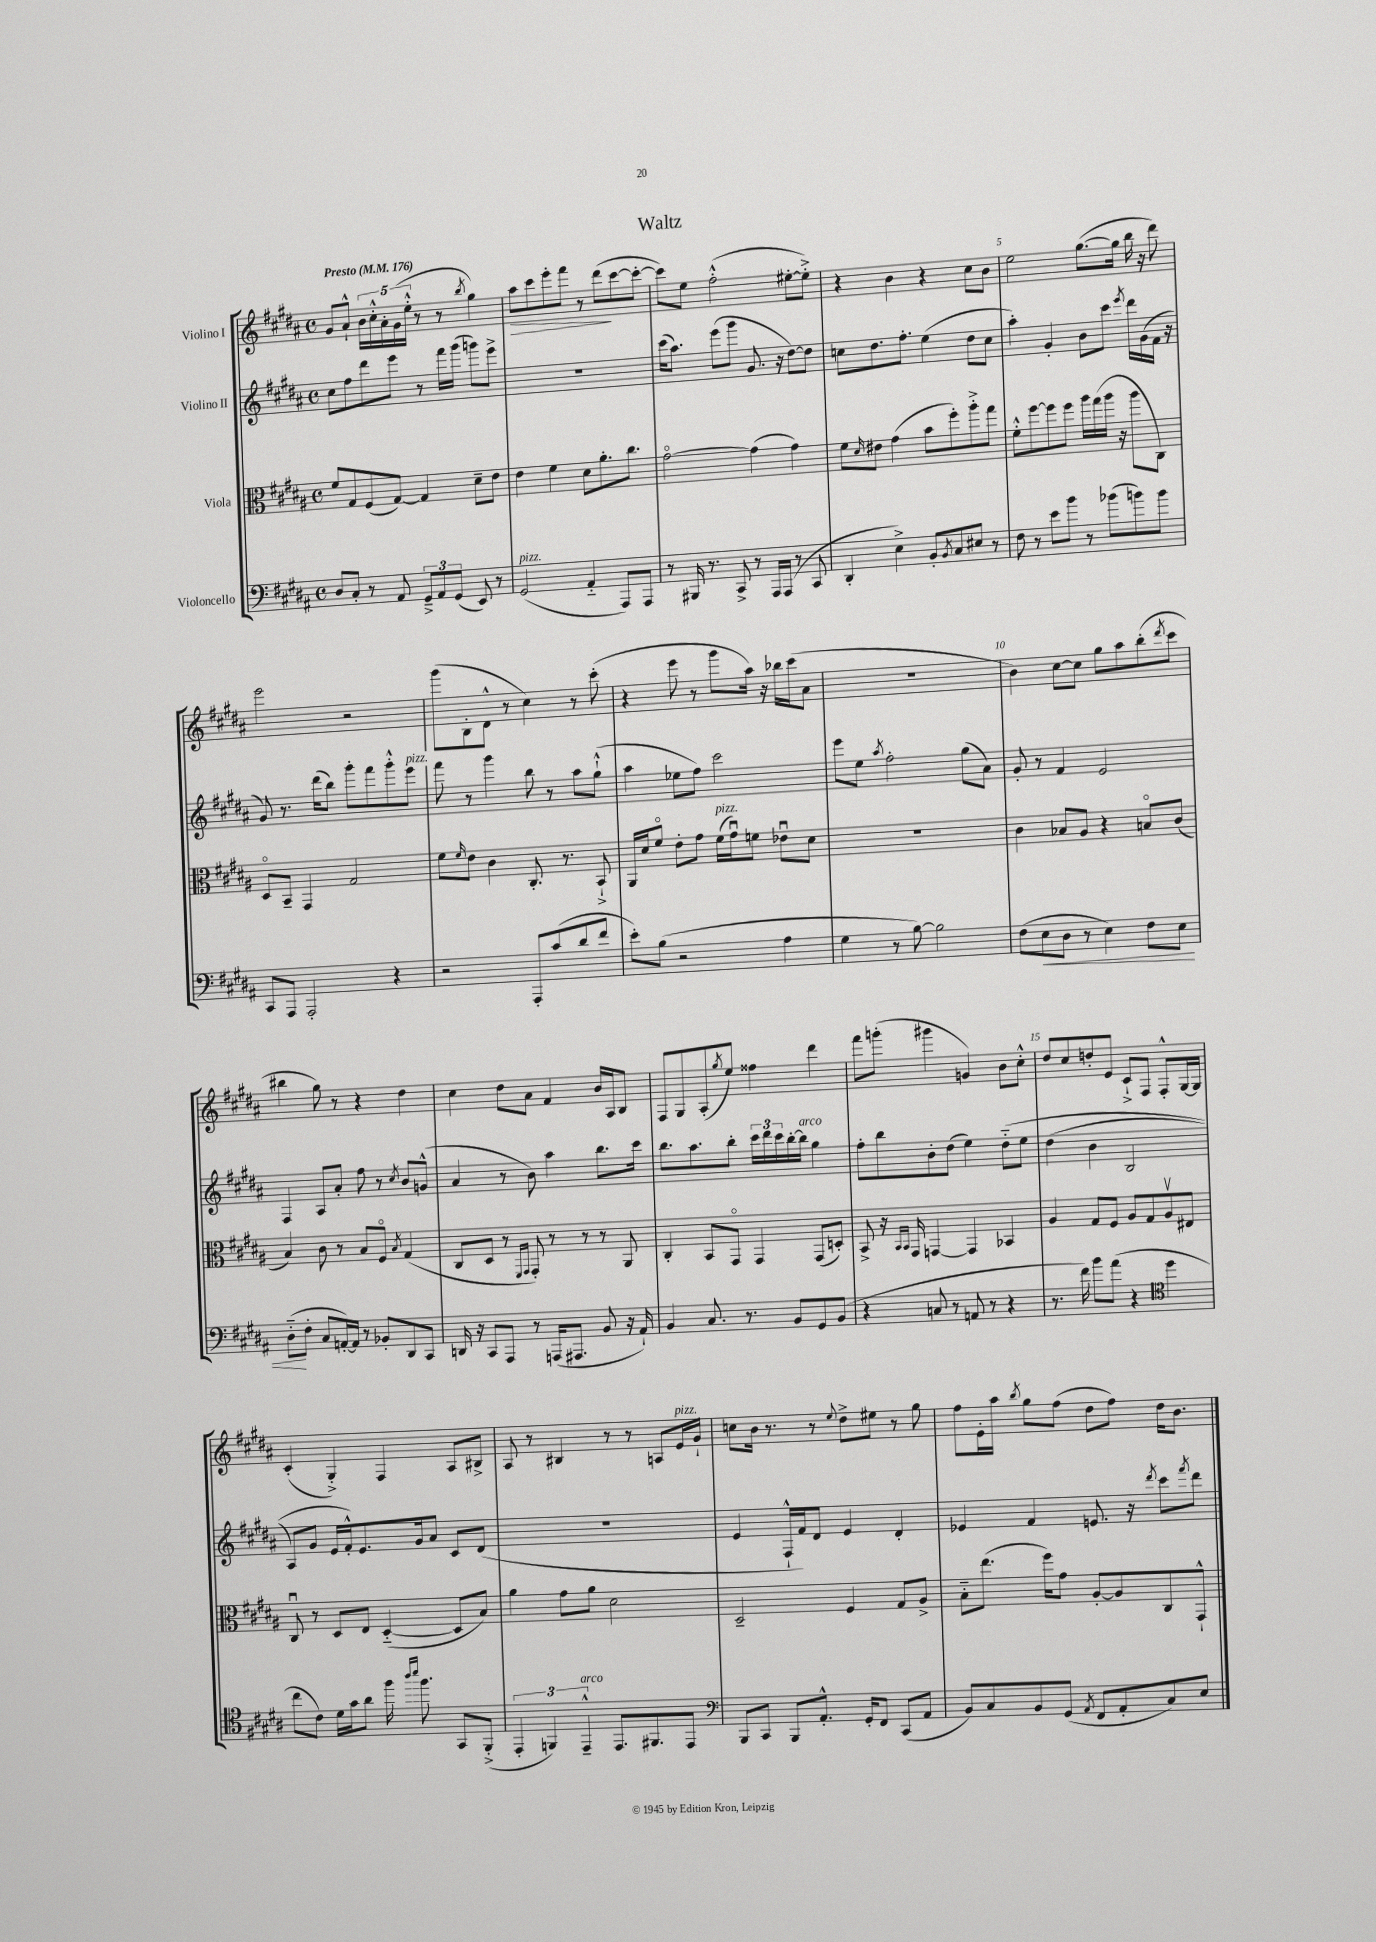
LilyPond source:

\header { title = "Waltz" }
<<
\new StaffGroup <<
\new Staff = "s0" \with { instrumentName = "Violino I" } {
    \clef treble \key b \major \defaultTimeSignature \time 4/4 \tempo "Presto" 4 = 176
    gis'8 ais'8-!-^ \tuplet 5/4 { b'16 cis''16-.-^ ais'16-. gis'16( e''16-.-^ } r8 r8 \acciaccatura { b''8 } gis''4) |
    ais''8\> cis'''8 e'''8-. fis'''8 r8 dis'''8\!( cis'''8~ cis'''8~-. |
    cis'''8) e''8 fis''2-.-^( eis''8~-. eis''8-.->) |
    r4 b'4 r4 cis''8 b'8 |
    e''2 gis''8.~( gis''16 b''16 r16 dis'''8) |
    e'''2 r2 |
    gis'''8( b8-. dis'8-^ r8 cis''4) r8 cis'''8-.( |
    r4 e'''8 r8 gis'''8 ais''16) r16 bes''16 cis'''16( ais'8 |
    R1 |
    b'4) cis''8~ cis''8 gis''8 ais''8 b''8-.( \acciaccatura { dis'''8 } cis'''8 |
    bis''4 gis''8) r8 r4 dis''4 |
    cis''4 dis''8 ais'8 fis'4 b'16 ais16 b8 |
    fis8 gis8 ais8-.( \acciaccatura { gis''8 } e''8) fisis''4 dis'''4 |
    fis'''8 g'''8-.( gis'''4 g'4) b'8 cis''8-.-^ |
    dis''8 cis''8 d''8-. e'8 cis'8-!-> fis8 fis8-.-^ gis16~ gis16 |
    cis'4-.( gis4-.->) fis4 ais8 bis8-> |
    ais8 r8 bis4 r8 r8 a8 e'16^\markup { \italic "pizz." } gis'16-! |
    c''8 b'16 r8. r8 \appoggiatura { e''8 } dis''8-> eis''8 r8 gis''8 |
    fis''8 e'16-. ais''16 \acciaccatura { b''8 } gis''8 fis''8( dis''8 fis''8) dis''16 b'8. \bar "|." |
}
\new Staff = "s1" \with { instrumentName = "Violino II" } {
    \clef treble \key b \major \defaultTimeSignature \time 4/4
    cis''8 fis''8 dis'''8 e'''8 r8 fis'''16 gis'''16( g'''8) e'''8-> |
    R1 |
    cis'''16( ais''8.) e'''8( gis'''8 gis'8. r16 dis''8~) dis''8 |
    c''8 dis''8. fis''8.-. e''4( dis''8 c''8 |
    ais''4-.) gis'4-. b'8 cis'''8 \acciaccatura { e'''8 } dis'''16 gis'16( fis'16 r16 |
    gis'8) r8. dis'''16( b''8) gis'''8-. fis'''8 gis'''8-.-^ e'''8^\markup { \italic "pizz." } |
    fis'''8 r8 gis'''4 b''8 r8 ais''8 gis''8-!-^( |
    ais''4 ees''8 fis''8) cis'''2 |
    e'''8 e''8 \acciaccatura { ais''8 } fis''2-. gis''8( ais'8) |
    gis'8-. r8 fis'4 e'2 |
    fis4 ais8 ais'8-. fis''8 r8 \acciaccatura { cis''8 } b'8 g'8-^( |
    ais'4 r8 b'8) ais''4 b''8. cis'''16 |
    b''8. ais''8. b''8-. \tuplet 3/2 { cis'''16 dis'''16 cis'''16 } b''16~-. b''16^\markup { \italic "arco" } gis''4 |
    fis''8-. b''8 b'8-. dis''8( e''4) dis''8-_\( e''8 |
    dis''4( b'4 b2 |
    ais8) gis'8 e'16 fis'16-.-^\) e'8. gis'16 ais'8 cis'8 dis'8( |
    R1 |
    e'4 fis16-!-^ fis'16) dis'8 e'4 dis'4-. |
    ees'4 fis'4 e'8. r16 \acciaccatura { dis'''8 } cis'''8 \acciaccatura { fis'''8 } dis'''8 \bar "|." |
}
\new Staff = "s2" \with { instrumentName = "Viola" } {
    \clef alto \key b \major \defaultTimeSignature \time 4/4
    fis'8 gis8 fis8( gis8~) gis4 dis'8-- e'8 |
    e'4 fis'4 dis'8 ais'8.-. cis''8. |
    gis'2~\flageolet gis'4( gis'4) |
    fis'8 \grace { dis'16 } eis'8 gis'4( b'8 fis''8-.) ais''8-.-> gis''8 |
    fis'8-.-^ fis''8~ fis''8 fis''8 ais''16 gis''16( ais''16 r16 ais''8 cis8) |
    dis8\flageolet b,8-- gis,4 gis2 |
    fis'8 \grace { fis'16 } e'8 cis'4 cis8.-. r8. b,8-!-> |
    ais,16 dis'16 fis'8\flageolet e'8-. gis'8 fis'16^\markup { \italic "pizz." }( gis'16\downbow) f'8 ees'8\downbow dis'8 |
    R1 |
    cis'4 bes8 ais8 r4 b8\flageolet cis'8( |
    b4) cis'8 r8 b8 fis8\flageolet \acciaccatura { b8 } gis4( |
    cis8 dis8 r8 \grace { fis,16 gis,16 } gis,8-.) r8 r8 r8 ais,8 |
    cis4-. b,8 gis,8\flageolet gis,4 gis,8( d8-.) |
    b,8-> r16 \grace { b,16 b,16 } gis,16 g,4~ g,4 bes,4 |
    ais4 gis8 fis8 ais8 gis8 ais8\upbow eis8 |
    cis8\downbow r8 dis8 e8 dis4~-_( dis8 b8) |
    ais'4 gis'8 ais'8 dis'2 |
    dis2-- fis4 gis8 ais8-> |
    b8-_ e''8.( fis''16) gis'8 ais8~-. ais8 cis8 gis,8-!-^ \bar "|." |
}
\new Staff = "s3" \with { instrumentName = "Violoncello" } {
    \clef bass \key b \major \defaultTimeSignature \time 4/4
    dis8 cis8-. r8 ais,8 \tuplet 3/2 { gis,8---> ais,8 gis,8( } e,8) r8 |
    gis,2^\markup { \italic "pizz." }( ais,4-_ ais,,8) ais,,8 |
    r8 bis,,16 r8. cis,8-> r8 ais,,16 ais,,16( r8 cis,8 |
    dis,4-. e4->) b,8-. \acciaccatura { b,8 } cis8 eis8 r8 |
    fis8 r8 e'8 b'8 r8 bes'8( b'8) b'8 |
    cis,8 ais,,8 ais,,2-. r4 |
    r2 ais,,8-. cis'8( dis'8 fis'8 |
    e'8-.) b8( r2 ais4 |
    gis4 r8 b8~) b2 |
    fis8( e8\< dis8 r8 e4) fis8 e8 |
    dis8-_\!( fis8-. cis8 a,16~-.) a,16 r8 bes,8-. dis,8 cis,8 |
    d,16 r16 cis,8 ais,,8 r8 a,,16( ais,,8. b,8 r16 ais,16-!) |
    b,4 cis8. r8. b,8 gis,8 b,8( |
    r4 c8 r8 a,8 r8 r4 |
    r8. fis'16) b'8 ais'8( r4 \clef tenor dis''4 |
    cis''8 cis'8) dis'16 gis'16 ais'8 fis''16 \grace { ais''16 b''16 } fis''8. gis,8 fis,8-.->( |
    \tuplet 3/2 { e,4-. f,4) e,4---^^\markup { \italic "arco" } } e,8. fis,8. e,8 |
    \clef bass b,,8 cis,8 b,,8 ais,8.-.-^ gis,16-. fis,8 cis,8( ais,8 |
    b,8) cis8 b,8 gis,8( \acciaccatura { ais,8 } fis,8 ais,8-. cis8) e8 \bar "|." |
}
>>
>>
\layout { \context { \Score \override BarNumber.break-visibility = ##(#f #t #t) barNumberVisibility = #(every-nth-bar-number-visible 5) } }
